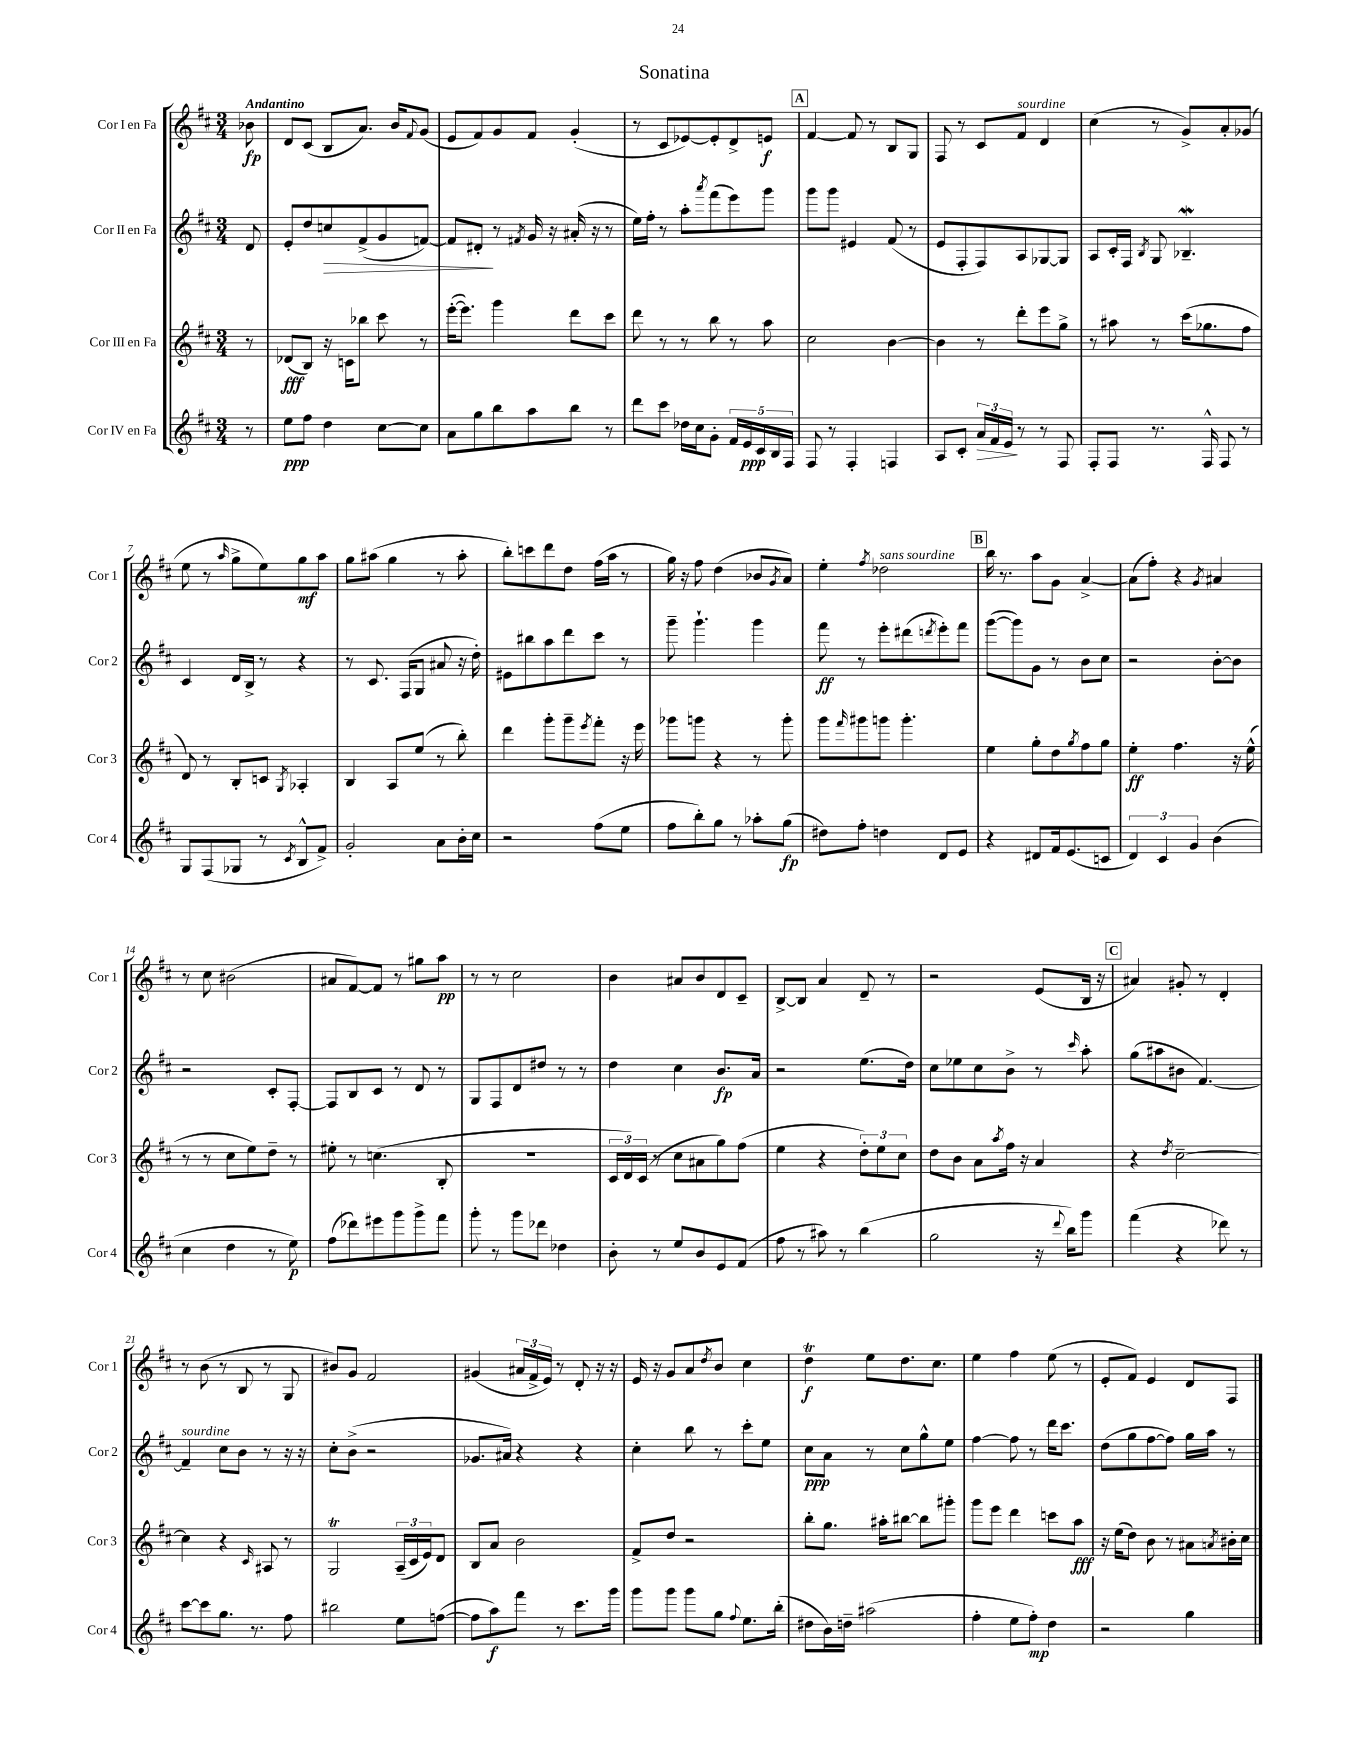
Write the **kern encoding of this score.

**kern	**dynam	**kern	**dynam	**kern	**dynam	**kern	**dynam
*part4	*part4	*part3	*part3	*part2	*part2	*part1	*part1
*staff4	*staff4	*staff3	*staff3	*staff2	*staff2	*staff1	*staff1
*I"Cor IV en Fa	*	*I"Cor III en Fa	*	*I"Cor II en Fa	*	*I"Cor I en Fa	*
*I'Cor 4	*	*I'Cor 3	*	*I'Cor 2	*	*I'Cor 1	*
*clefG2	*	*clefG2	*	*clefG2	*	*clefG2	*
*k[f#c#]	*	*k[f#c#]	*	*k[f#c#]	*	*k[f#c#]	*
*M3/4	*	*M3/4	*	*M3/4	*	*M3/4	*
=	=	=	=	=	=	=	=
!	!	!	!	!	!	!LO:TX:a:B:t=Andantino	!
8r	.	8r	.	8d/	.	8b-X\	fp
=1	=1	=1	=1	=1	=1	=1	=1
8ee\L	ppp	(8d-X/L	fff	8e'/L	.	8d/L	.
8ff#\J	.	8B/J)	.	8dd/	.	(8c#/J	.
!	!	!	!	!	!LO:HP:b	!	!
4dd\	.	16r	.	8ccn/	>	8B/L	.
.	.	16cn\KL	.	.	.	.	.
.	.	8bb-X\J	.	(8f#^/	.	8.a/J)	.
[8cc#\L	.	8ccc#\	.	8g/	.	.	.
.	.	.	.	.	.	16b/KL	.
.	.	.	.	.	.	8qqf#/	.
8cc#\J]	.	8r	.	[8fn/J)	.	(8g/J	.
=2	=2	=2	=2	=2	=2	=2	=2
8a\L	.	([16eee'\KL	.	8f/L]	.	8e/L	.
.	.	8.eee\J])	.	.	.	.	.
8gg\	.	.	.	8d#X'/J	.	8f#/)	.
8bb\	.	4ggg\	.	8r	]	8g/	.
.	.	.	.	8qf#X/	.	.	.
8aa\	.	.	.	16g/	.	8f#/J	.
.	.	.	.	16r	.	.	.
8bb\J	.	8ddd\L	.	(16a#X'/	.	(4g'/	.
.	.	.	.	16r	.	.	.
8r	.	8ccc#\J	.	8r	.	.	.
=3	=3	=3	=3	=3	=3	=3	=3
8ddd\L	.	8ddd\	.	16ee\LL)	.	8r	.
.	.	.	.	16ff#'\JJ	.	.	.
8ccc#\J	.	8r	.	8r	.	8c#/L	.
16dd-X\LL	.	8r	.	8aa'\L	.	[8e-X/)	.
16cc#\J	.	.	.	.	.	.	.
.	.	.	.	8qaaa/	.	.	.
8g'\J	.	8bb\	.	(8fff#\	.	8e-'/]	.
20f#/LL	.	8r	.	8eee\)	.	8d^/	.
20e/	ppp	.	.	.	.	.	.
20c#/	.	.	.	.	.	.	.
.	.	8aa\	.	8ggg\J	.	8en/J	f
20B/	.	.	.	.	.	.	.
20F#/JJ	.	.	.	.	.	.	.
!!LO:REH:place=s1:t=A
=4	=4	=4	=4	=4	=4	=4	=4
8F#/	.	2cc#\	.	8ggg\L	.	[4f#/	.
8r	.	.	.	8ggg\J	.	.	.
4F#'/	.	.	.	4e#X/	.	8f#/]	.
.	.	.	.	.	.	8r	.
4Fn/	.	[4b\	.	(8f#/	.	8B/L	.
.	.	.	.	8r	.	8G/J	.
=5	=5	=5	=5	=5	=5	=5	=5
8A/L	.	4b\]	.	8e/L	.	8F#/	.
8c#'/J	.	.	.	8F#'/	.	8r	.
!	!LO:HP:b	!	!	!	!	!	!
24a/LL	>	8r	.	8F#/)	.	8c#/L	.
24f#/	.	.	.	.	.	.	.
24e/JJ	.	.	.	.	.	.	.
!	!	!	!	!	!	!LO:TX:a:i:t=sourdine	!
8r	]	8ddd'\L	.	8A/	.	8f#/J	.
8r	.	8eee\	.	[8G-X/	.	4d/	.
8F#/	.	8gg^\J	.	8G-/J]	.	.	.
=6	=6	=6	=6	=6	=6	=6	=6
8F#'/L	.	8r	.	8A/L	.	(4cc#\	.
8F#/J	.	8aa#X\	.	16c#'/L	.	.	.
.	.	.	.	16F#/JJ	.	.	.
.	.	.	.	8qB/	.	.	.
8.r	.	8r	.	8G/	.	8r	.
.	.	(16ccc#\KL	.	4.B-Xw~/	.	8g^/L)	.
16F#^^/	.	8.gg-X\	.	.	.	.	.
8F#/	.	.	.	.	.	8a'/	.
8r	.	8ff#\J	.	.	.	(8g-X/J	.
!!LO:LB:g=z
=7	=7	=7	=7	=7	=7	=7	=7
8G/L	.	8d/)	.	4c#/	.	8ee\	.
(8F#/	.	8r	.	.	.	8r	.
.	.	.	.	.	.	16qqaa/	.
8G-X/J	.	8B'/L	.	16d/LL	.	8gg^\L	.
.	.	.	.	16B^/JJ	.	.	.
8r	.	8cn/J	.	8r	.	8ee\)	.
8qc#/	.	8qG/	.	.	.	.	.
8B^^/L	.	4A-X'/	.	4r	.	8gg\	mf
8f#^/J)	.	.	.	.	.	8aa\J	.
=8	=8	=8	=8	=8	=8	=8	=8
2g'/	.	4B/	.	8r	.	8gg\L	.
.	.	.	.	8.c#/	.	(8aa#X\J	.
.	.	8A/L	.	.	.	4gg\	.
.	.	.	.	(16F#/KL	.	.	.
.	.	(8ee/J	.	8G/J	.	.	.
8a\L	.	8r	.	8a#X/	.	8r	.
16b'\L	.	8bb'\)	.	16r	.	8aa#'\	.
16cc#\JJ	.	.	.	16dd'\)	.	.	.
=9	=9	=9	=9	=9	=9	=9	=9
2r	.	4ddd\	.	8e#X\L	.	8bb'\L)	.
.	.	.	.	8bb#X\	.	8cccn\	.
.	.	8ggg'\L	.	8aa\	.	8ddd\	.
.	.	8ggg~\	.	8ddd\	.	8dd\J	.
.	.	8qeee/	.	.	.	.	.
(8ff#\L	.	8fff#'\J	.	8ccc#\J	.	(16ff#\LL	.
.	.	.	.	.	.	16aa\JJ	.
8ee\J	.	16r	.	8r	.	8r	.
.	.	16eee\	.	.	.	.	.
=10	=10	=10	=10	=10	=10	=10	=10
8ff#\L	.	8ggg-X\L	.	8ggg~\	.	16gg\)	.
.	.	.	.	.	.	16r	.
8bb'\)	.	8gggn\J	.	4.ggg`\	.	8ff#\	.
8gg\J	.	4r	.	.	.	(4dd\	.
8r	.	.	.	.	.	.	.
8aa-X'\L	.	8r	.	4ggg\	.	8b-X/L	.
.	.	.	.	.	.	8qg/	.
(8gg\J	fp	8ggg'\	.	.	.	8a/J)	.
=11	=11	=11	=11	=11	=11	=11	=11
8dd#X\L)	.	8ggg\L	.	8fff#\	ff	4ee'\	.
.	.	16qqfff#/	.	.	.	.	.
8ff#'\J	.	8ggg#X\	.	8r	.	.	.
.	.	.	.	.	.	8qff#/	.
!	!	!	!	!	!	!LO:TX:a:i:t=sans sourdine	!
4ddn\	.	8gggn\J	.	8eee'\L	.	2dd-X\	.
.	.	4.ggg'\	.	(8ddd#X\	.	.	.
.	.	.	.	8qdddn/	.	.	.
8d/L	.	.	.	8eee'\)	.	.	.
8e/J	.	.	.	8fff#\J	.	.	.
!!LO:REH:place=s1:t=B
=12	=12	=12	=12	=12	=12	=12	=12
4r	.	4ee\	.	([8ggg\L	.	16bb\	.
.	.	.	.	.	.	8.r	.
.	.	.	.	8ggg\])	.	.	.
8d#X/L	.	8gg'\L	.	8g\J	.	8aa\L	.
16f#/k	.	8dd\	.	8r	.	8g\J	.
(8.e/	.	.	.	.	.	.	.
.	.	8qgg/	.	.	.	.	.
.	.	8ff#\	.	8b\L	.	[4a^/	.
8cn/J	.	8gg\J	.	8cc#\J	.	.	.
=13	=13	=13	=13	=13	=13	=13	=13
6d/)	.	4ee'\	ff	2r	.	(8a\L]	.
.	.	.	.	.	.	8ff#'\J)	.
6c#/	.	.	.	.	.	.	.
.	.	4.ff#\	.	.	.	4r	.
6g/	.	.	.	.	.	.	.
.	.	.	.	.	.	8qg/	.
(4b\	.	.	.	[8b'\L	.	4a#X/	.
.	.	16r	.	8b\J]	.	.	.
.	.	(16ee^^\	.	.	.	.	.
!!LO:LB:g=z
=14	=14	=14	=14	=14	=14	=14	=14
4cc#\	.	8r	.	2r	.	8r	.
.	.	8r	.	.	.	8cc#\	.
4dd\	.	8cc#\L	.	.	.	(2b#X\	.
.	.	8ee\)	.	.	.	.	.
8r	.	8dd~\J	.	8c#'/L	.	.	.
8ee\)	p	8r	.	[8F#'/J	.	.	.
=15	=15	=15	=15	=15	=15	=15	=15
(8ff#\L	.	8ee#X'\	.	8F#/L]	.	8a#X/L	.
8ddd-X\)	.	8r	.	8B/	.	[8f#/)	.
8eee#X\	.	(4.ccn\	.	8c#/J	.	8f#/J]	.
8ggg\	.	.	.	8r	.	8r	.
8ggg^\	.	.	.	8d/	.	8gg#X\L	.
8fff#\J	.	8B'/	.	8r	.	8aa\J	pp
=16	=16	=16	=16	=16	=16	=16	=16
8ggg'\	.	2.r	.	8G/L	.	8r	.
8r	.	.	.	8F#/	.	8r	.
8ggg\L	.	.	.	8d/	.	2cc#\	.
8ddd-X\J	.	.	.	8dd#X/J	.	.	.
4dd-X\	.	.	.	8r	.	.	.
.	.	.	.	8r	.	.	.
=17	=17	=17	=17	=17	=17	=17	=17
8b'\	.	24c#/LL	.	4dd\	.	4b\	.
.	.	24d/)	.	.	.	.	.
.	.	(24c#/JJ	.	.	.	.	.
8r	.	8r	.	.	.	.	.
8ee/L	.	8cc#\L	.	4cc#\	.	8a#X/L	.
8b/	.	8a#X\	.	.	.	8b/	.
8e/	.	8gg\)	.	8.b/L	fp	8d/	.
(8f#/J	.	(8ff#\J	.	.	.	8c#~/J	.
.	.	.	.	16a/Jk	.	.	.
=18	=18	=18	=18	=18	=18	=18	=18
8ff#\	.	4ee\	.	2r	.	[8B^/L	.
8r	.	.	.	.	.	8B/J]	.
8aa#X\)	.	4r	.	.	.	4a/	.
8r	.	.	.	.	.	.	.
(4bb\	.	12dd'\L)	.	(8.ee\L	.	8d~/	.
.	.	12ee\	.	.	.	.	.
.	.	.	.	.	.	8r	.
.	.	12cc#\J	.	.	.	.	.
.	.	.	.	16dd\Jk)	.	.	.
=19	=19	=19	=19	=19	=19	=19	=19
2gg\	.	8dd\L	.	8cc#\L	.	2r	.
.	.	8b\J	.	8ee-X\	.	.	.
.	.	8a\L	.	8cc#\	.	.	.
.	.	8qaa/	.	.	.	.	.
.	.	16ff#\Jk	.	8b^\J	.	.	.
.	.	16r	.	.	.	.	.
16r	.	4a/	.	8r	.	(8e/L	.
8qqddd/	.	.	.	.	.	.	.
16bb\KL)	.	.	.	.	.	.	.
.	.	.	.	16qqccc#/	.	.	.
8ggg\J	.	.	.	8aa'\	.	16B/Jk	.
.	.	.	.	.	.	16r	.
!!LO:REH:place=s1:t=C
=20	=20	=20	=20	=20	=20	=20	=20
(4fff#\	.	4r	.	(8gg\L	.	4a#X/)	.
.	.	.	.	8aa#X\	.	.	.
.	.	8qdd/	.	.	.	.	.
4r	.	[2cc#~\	.	8b#X\J	.	8g#X'/	.
.	.	.	.	[4.f#/)	.	8r	.
8ddd-X\)	.	.	.	.	.	4d'/	.
8r	.	.	.	.	.	.	.
!!LO:LB:g=z
=21	=21	=21	=21	=21	=21	=21	=21
!	!	!	!	!LO:TX:a:i:t=sourdine	!	!	!
[8ccc#\L	.	4cc#\]	.	4f#~/]	.	8r	.
8ccc#\]	.	.	.	.	.	(8b\	.
8.gg\J	.	4r	.	8cc#\L	.	8r	.
.	.	.	.	8b\J	.	8B/	.
8.r	.	.	.	.	.	.	.
.	.	16qqc#/	.	.	.	.	.
.	.	8A#X/	.	8r	.	8r	.
8ff#\	.	8r	.	16r	.	8G/	.
.	.	.	.	16r	.	.	.
=22	=22	=22	=22	=22	=22	=22	=22
2bb#X\	.	2GT/	.	8cc#'\L	.	8b#X/L)	.
.	.	.	.	(8b^\J	.	8g/J	.
.	.	.	.	2r	.	2f#/	.
8ee\L	.	(24A~/LL	.	.	.	.	.
.	.	24c#/	.	.	.	.	.
.	.	24e/J)	.	.	.	.	.
([8ffn\J	.	8d/J	.	.	.	.	.
=23	=23	=23	=23	=23	=23	=23	=23
8ff\L]	.	8B/L	.	8.g-X/L	.	(4g#X/	.
8aa\)	f	8a/J	.	.	.	.	.
.	.	.	.	16a#X/Jk)	.	.	.
8fff#\J	.	2b\	.	4r	.	24a#X/LL	.
.	.	.	.	.	.	24f#^/	.
.	.	.	.	.	.	24e/JJ)	.
8r	.	.	.	.	.	8r	.
8.ccc#\L	.	.	.	4r	.	8d'/	.
.	.	.	.	.	.	16r	.
16ggg\Jk	.	.	.	.	.	16r	.
=24	=24	=24	=24	=24	=24	=24	=24
8ggg\L	.	8f#^/L	.	4cc#'\	.	16e/	.
.	.	.	.	.	.	16r	.
8ggg\J	.	8dd/J	.	.	.	8g/L	.
8ggg\L	.	2r	.	8bb\	.	8a/	.
.	.	.	.	.	.	8qdd/	.
8gg\J	.	.	.	8r	.	8b/J	.
8qqff#/	.	.	.	.	.	.	.
8.ee\L	.	.	.	8ccc#'\L	.	4cc#\	.
.	.	.	.	8ee\J	.	.	.
(16bb'\Jk	.	.	.	.	.	.	.
=25	=25	=25	=25	=25	=25	=25	=25
8dd#X\L	.	8bb'\L	.	8cc#\L	ppp	4ddT\	f
16b\L)	.	8.gg\J	.	8a\J	.	.	.
16ddn~\JJ	.	.	.	.	.	.	.
(2aa#X\	.	.	.	8r	.	8ee\L	.
.	.	16aa#X'\KL	.	.	.	.	.
.	.	[8bb#X\J	.	8cc#\L	.	8.dd\	.
.	.	8bb#\L]	.	8gg^^\	.	.	.
.	.	.	.	.	.	8.cc#\J	.
.	.	8ggg#X'\J	.	8ee\J	.	.	.
=26	=26	=26	=26	=26	=26	=26	=26
4ff#'\	.	8ggg\L	.	[4ff#\	.	4ee\	.
.	.	8eee\J	.	.	.	.	.
8ee\L	.	4ddd\	.	8ff#\]	.	4ff#\	.
8ff#'\J)	mp	.	.	8r	.	.	.
4dd\	.	8cccn\L	.	16ddd\KL	.	(8ee\	.
.	.	.	.	8.ccc#\J	.	.	.
.	.	8aa\J	fff	.	.	8r	.
=27	=27	=27	=27	=27	=27	=27	=27
2r	.	16r	.	(8dd\L	.	8e'/L	.
.	.	(16ee\KL	.	.	.	.	.
.	.	8dd\J)	.	8gg\	.	8f#/J)	.
.	.	8b\	.	[8ff#\	.	4e/	.
.	.	8r	.	8ff#\J])	.	.	.
4gg\	.	8a#X\L	.	16gg\LL	.	8d/L	.
.	.	.	.	16aa\JJ	.	.	.
.	.	8qan/	.	.	.	.	.
.	.	16b#X'\L	.	8r	.	8F#/J	.
.	.	16cc#\JJ	.	.	.	.	.
==	==	==	==	==	==	==	==
*-	*-	*-	*-	*-	*-	*-	*-
